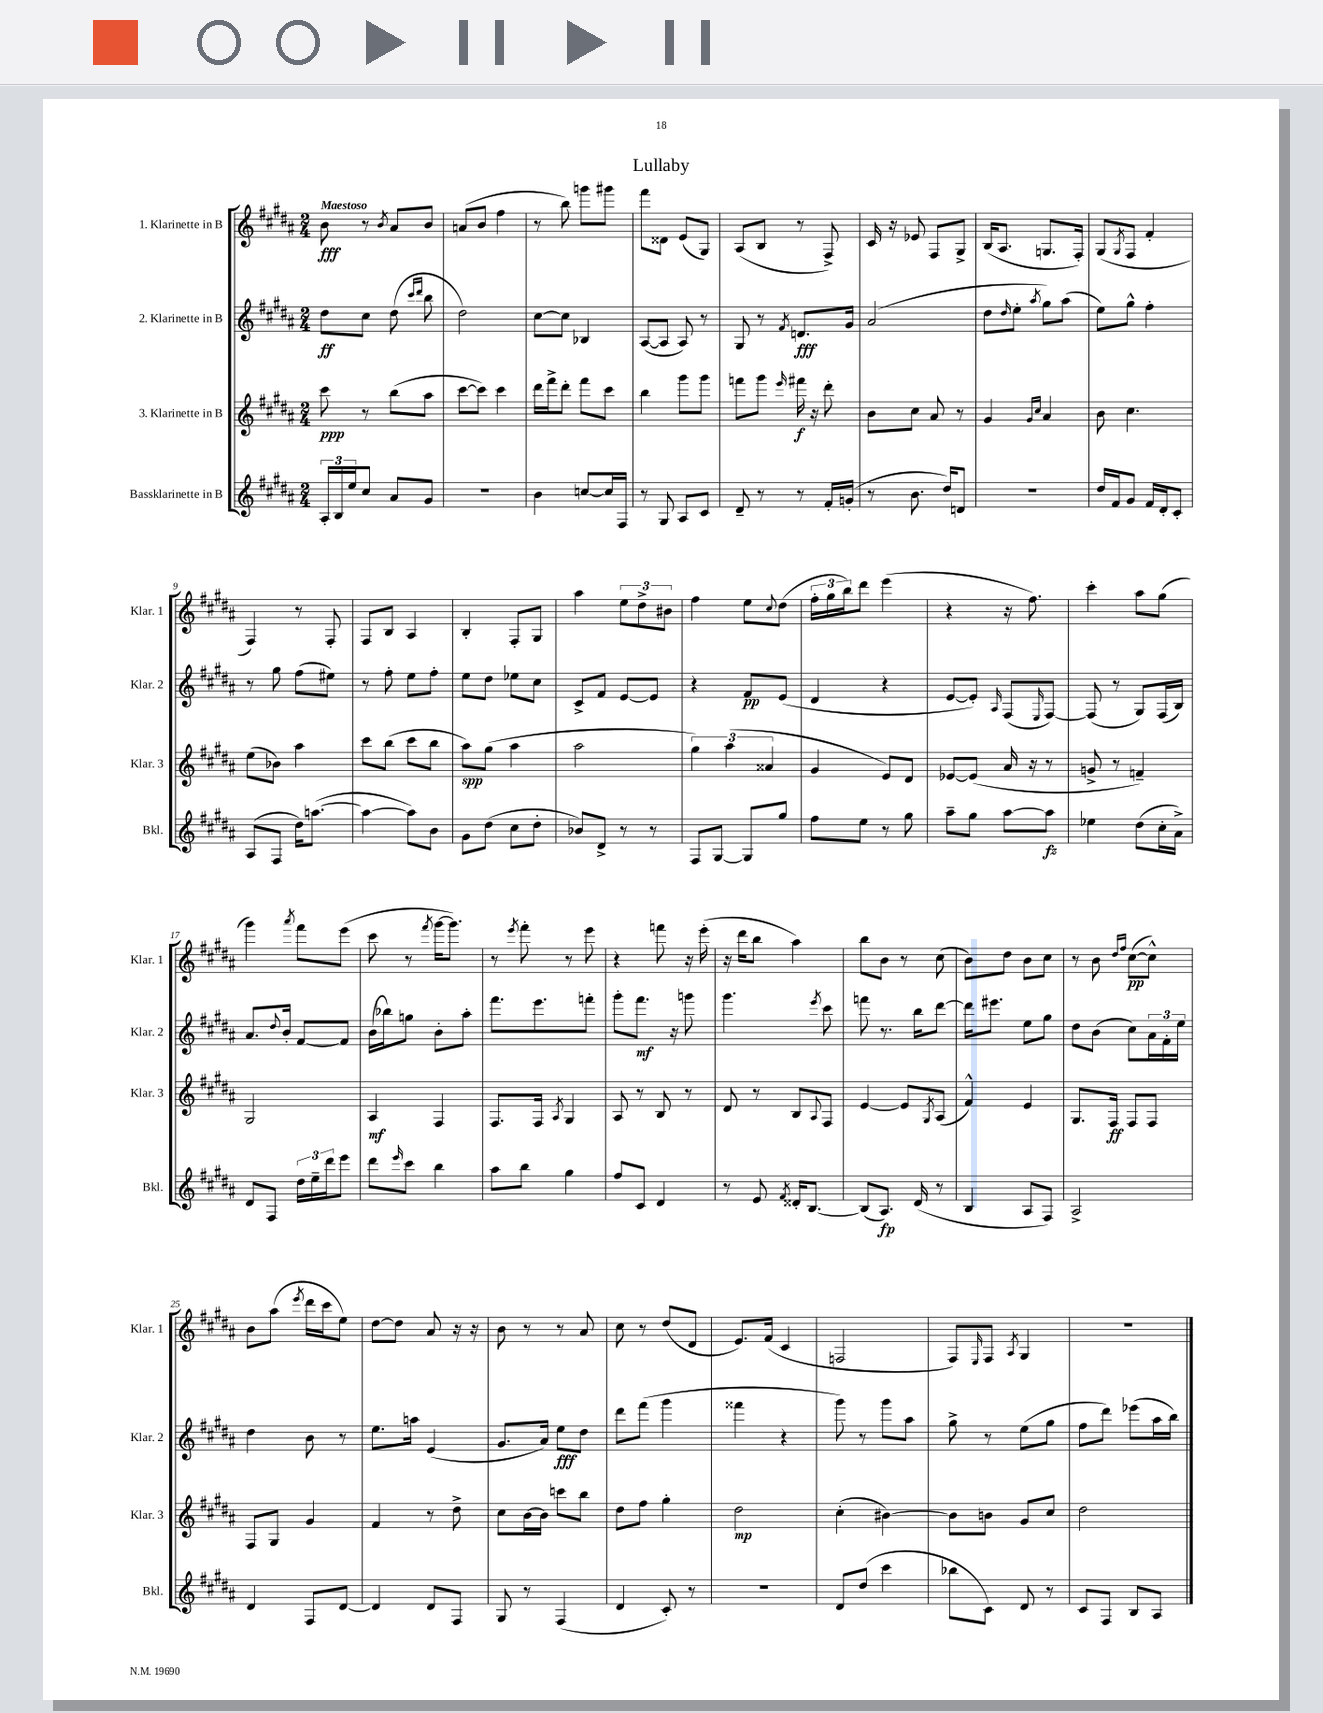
\header { title = "Lullaby" }
<<
\new StaffGroup <<
\new Staff = "s0" \with { instrumentName = "1. Klarinette in B" shortInstrumentName = "Klar. 1" } {
    \clef treble \key b \major \numericTimeSignature \time 2/4 \tempo "Maestoso"
    b'8\fff r8 \acciaccatura { b'8 } ais'8 b'8 |
    a'8( b'8 fis''4 |
    r8 b''8) g'''8 gis'''8 |
    fis'''8 disis'8 e'8( gis8) |
    ais8( b8 r8 fis8->) |
    cis'16 r16 ees'8 fis8 gis8-> |
    b16( ais8. g8. fis16-.) |
    gis8( \acciaccatura { gis8 } fis8 fis'4-. |
    fis4) r8 fis8-. |
    fis8 b8 ais4 |
    b4-. fis8-. gis8 |
    ais''4 \tuplet 3/2 { e''8 dis''8-> bis'8 } |
    fis''4 e''8 \appoggiatura { cis''8 } dis''8( |
    \tuplet 3/2 { fis''16-. gis''16 b''16) } dis'''8 e'''4( |
    r4 r16 fis''8.) |
    cis'''4-. ais''8 gis''8( |
    gis'''4) \acciaccatura { ais'''8 } fis'''8 e'''8( |
    cis'''8 r8 \acciaccatura { fis'''8 } gis'''16~ gis'''8.) |
    r8 \acciaccatura { e'''8 } fis'''8-. r8 e'''8 |
    r4 f'''8 r16 e'''16-.( |
    r16 dis'''16 b''8 ais''4) |
    b''8 b'8 r8 cis''8( |
    b'8) dis''8 b'8 cis''8 |
    r8 b'8 \grace { dis''16 fis''16 } cis''8~\pp( cis''8-^) |
    b'8 ais''8( \acciaccatura { e'''8 } dis'''16 cis'''16 e''8) |
    dis''8~ dis''8 ais'8 r16 r16 |
    b'8 r8 r8 ais'8 |
    cis''8 r8 dis''8( dis'8 |
    e'8.) fis'16( cis'4 |
    f2 |
    fis8) \grace { e16 } fis8 \acciaccatura { ais8 } gis4 |
    r2 \bar "|." |
}
\new Staff = "s1" \with { instrumentName = "2. Klarinette in B" shortInstrumentName = "Klar. 2" } {
    \clef treble \key b \major \numericTimeSignature \time 2/4
    dis''8\ff cis''8 dis''8( \grace { cis'''16 dis'''16 } b''8 |
    dis''2) |
    cis''8~ cis''8 bes4 |
    ais8~( ais8 ais8) r8 |
    gis8 r8 \acciaccatura { fis'8 } d'8.\fff gis'16 |
    ais'2( |
    dis''8 \grace { dis''16 } e''8-. \acciaccatura { ais''8 } gis''8) ais''8( |
    e''8) gis''8-^ fis''4-. |
    r8 gis''8 fis''8( eis''8) |
    r8 fis''8-. e''8 fis''8-. |
    e''8 dis''8 ees''8 cis''8 |
    cis'8-> fis'8 e'8~ e'8 |
    r4 fis'8\pp e'8( |
    dis'4 r4 |
    e'8~ e'8-.) \grace { ais16 } fis8( \grace { e16 } fis8~) |
    fis8( r8 gis8) fis16( b16) |
    ais'8. \appoggiatura { dis''8 } b'16-. fis'8~ fis'8 |
    b'16( bes''16) g''8 b'8-. ais''8-. |
    fis'''8. e'''8. f'''8-. |
    gis'''8-. fis'''8.\mf r16 g'''8 |
    gis'''4. \acciaccatura { e'''8 } cis'''8 |
    f'''8 r8. b''16 dis'''8~ |
    dis'''16 eis'''8. e''8 gis''8 |
    dis''8 b'8( cis''8) \tuplet 3/2 { ais'16 fis'16-. e''16 } |
    dis''4 b'8 r8 |
    e''8. a''16 e'4( |
    gis'8. ais'16) e''8\fff dis''8 |
    dis'''8 fis'''8( gis'''4 |
    fisis'''4 r4 |
    gis'''8) r8 gis'''8 ais''8 |
    gis''8-> r8 e''8( gis''8 |
    fis''8 dis'''8) ees'''8( ais''16 b''16) \bar "|." |
}
\new Staff = "s2" \with { instrumentName = "3. Klarinette in B" shortInstrumentName = "Klar. 3" } {
    \clef treble \key b \major \numericTimeSignature \time 2/4
    cis'''8\ppp r8 b''8( ais''8 |
    cis'''8~ cis'''8) cis'''4 |
    dis'''16 fis'''16-> dis'''8-. fis'''8 cis'''8 |
    b''4 gis'''8 gis'''8 |
    f'''8 gis'''8 \grace { e'''16 } fis'''16\f r16 dis'''8-. |
    b'8 cis''8 ais'8 r8 |
    gis'4 \grace { gis'16 cis''16 } ais'4 |
    b'8 cis''4. |
    e''8( bes'8) ais''4 |
    cis'''8 b''8( cis'''8 b''8 |
    ais''8\spp) gis''8( ais''4 |
    ais''2 |
    \tuplet 3/2 { gis''4) ais''4( aisis'4 } |
    gis'4 e'8) dis'8 |
    ees'8~ ees'8( ais'16 r16 r8 |
    g'8-> r8 f'4--) |
    gis2 |
    ais4\mf fis4 |
    fis8. fis16 \acciaccatura { ais8 } gis4 |
    ais8 r8 b8 r8 |
    dis'8 r8 b8 \appoggiatura { ais8 } fis8 |
    e'4~ e'8 \acciaccatura { gis8 } ais8( |
    fis'4-^) e'4 |
    gis8. fis16\ff fis8 fis8 |
    fis8 gis8 gis'4 |
    fis'4 r8 dis''8-> |
    cis''8 b'16~ b'16 c'''8 b''8 |
    dis''8 fis''8 gis''4-. |
    dis''2\mp |
    cis''4-.( bis'4~) |
    bis'8 b'8 gis'8 cis''8 |
    dis''2 \bar "|." |
}
\new Staff = "s3" \with { instrumentName = "Bassklarinette in B" shortInstrumentName = "Bkl." } {
    \clef treble \key b \major \numericTimeSignature \time 2/4
    \tuplet 3/2 { ais16-. b16 e''16 } cis''8 ais'8 gis'8 |
    R2 |
    b'4 c''8~ c''16 fis16 |
    r8 gis8 ais8 cis'8 |
    dis'8-- r8 r8 fis'16-. g'16-.( |
    r8 b'8. dis''16) d'8 |
    r2 |
    dis''16 fis'16 gis'8 fis'16 dis'16-. cis'8-. |
    ais8( fis8 dis''16) a''8.~( |
    a''4~ a''8) b'8 |
    gis'8 dis''8( cis''8 dis''8-. |
    bes'8) dis'8-> r8 r8 |
    fis8 gis8~ gis8 gis''8 |
    fis''8 e''8 r8 gis''8 |
    ais''8-- gis''8 ais''8~ ais''8\fz |
    ees''4 dis''8( cis''16-. ais'16->) |
    dis'8 fis8 \tuplet 3/2 { dis''16 e''16-- dis'''16 } e'''8 |
    dis'''8 \grace { e'''16 } cis'''8 b''4 |
    ais''8 b''8 gis''4 |
    fis''8 cis'8 dis'4 |
    r8 e'8 \acciaccatura { fis'8 } disis'16-. b8.~ |
    b8( ais8.\fp) dis'16( r8 |
    b4 ais8 fis8) |
    ais2-> |
    dis'4 fis8 dis'8~ |
    dis'4 dis'8 fis8 |
    gis8 r8 fis4( |
    dis'4 cis'8-.) r8 |
    R2 |
    dis'8 dis''8( cis'''4 |
    bes''8 cis'8) dis'8 r8 |
    cis'8 fis8 b8 ais8 \bar "|." |
}
>>
>>
